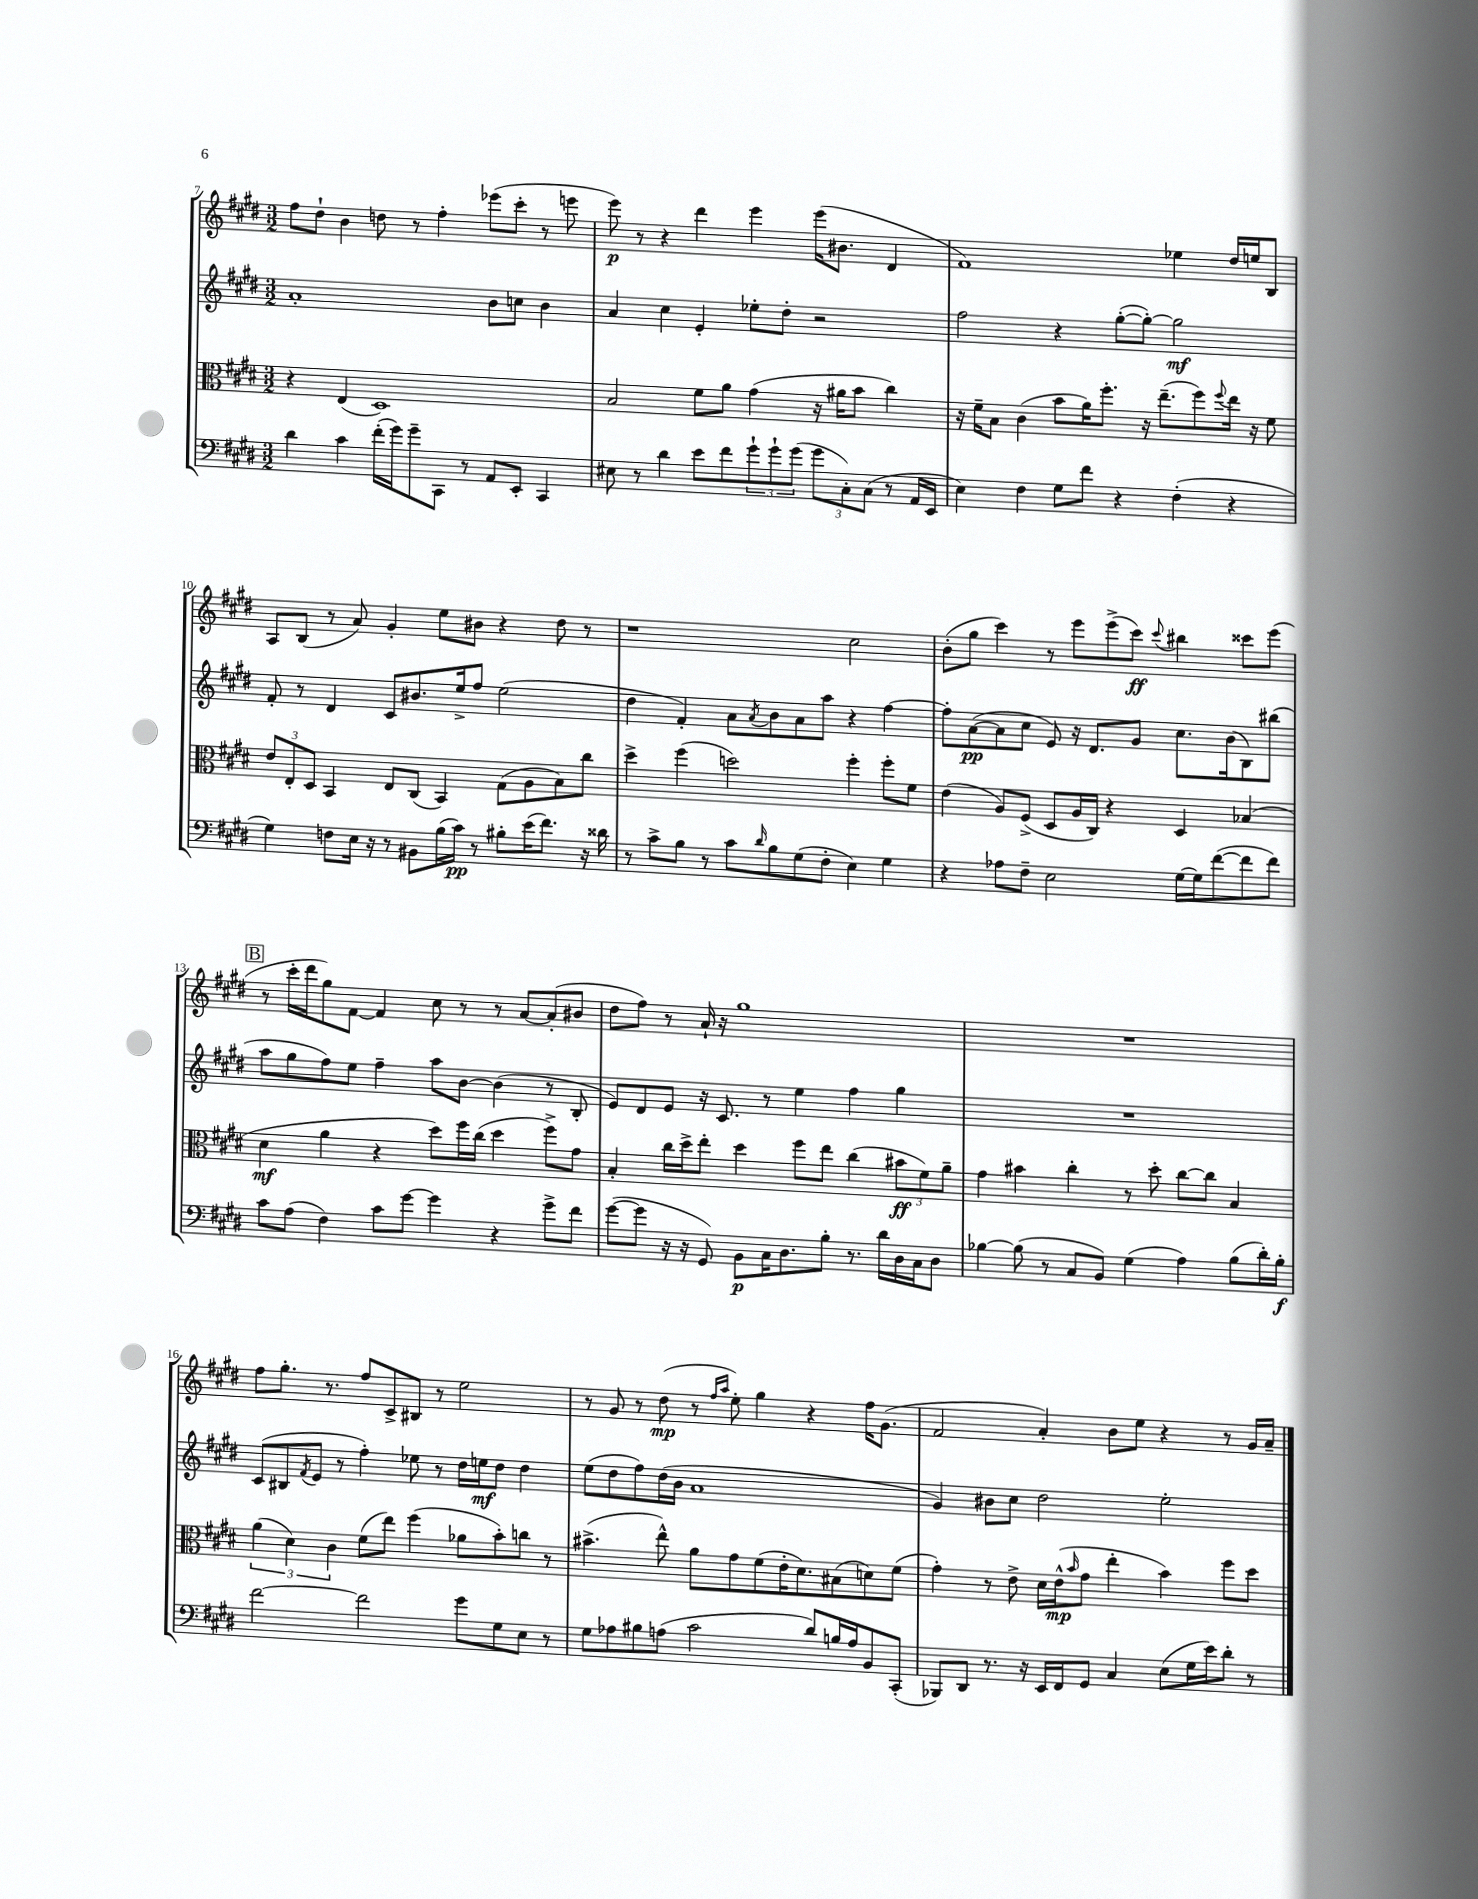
<<
\new StaffGroup <<
\new Staff = "s0" {
    \clef treble \key e \major \numericTimeSignature \time 3/2
    fis''8 dis''8-! b'4 d''8 r8 fis''4-. ees'''8( cis'''8-. r8 e'''8 |
    e'''8\p) r8 r4 dis'''4 e'''4 e'''16( bis'8. dis'4 |
    fis'1) ees''4 dis''16 e''16 b8 |
    a8 b8( r8 a'8) gis'4-. e''8 bis'8 r4 dis''8 r8 |
    r1 cis''2 |
    b'8-.( gis''8 cis'''4) r8 e'''8 e'''8->( cis'''8\ff) \appoggiatura { cis'''8 } bis''4 cisis'''8 e'''8( |
    \mark \markup { \box "B" } r8 cis'''16-. dis'''16 gis''8) fis'8~ fis'4 cis''8 r8 r8 a'8~ a'8-.( bis'8 |
    dis''8 fis''8) r8 a'16-! r16 gis''1 |
    R1. |
    fis''8 gis''8.-. r8. fis''8 cis'8-> bis8 r8 e''2 |
    r8 gis'8 r8 dis''8\mp( r8 \grace { fis''16 a''16 } e''8-.) gis''4 r4 fis''16 gis'8.( |
    fis'2 a'4-.) b'8 e''8 r4 r8 gis'16 a'16-- \bar "|." |
}
\new Staff = "s1" {
    \clef treble \key e \major \numericTimeSignature \time 3/2
    a'1-. b'8 c''8 b'4 |
    a'4 cis''4 e'4-. ees''8-. dis''8-. r2 |
    fis''2 r4 gis''8~-.( gis''8~-.) gis''2\mf |
    fis'8-. r8 dis'4 cis'8 bis'8. e''16-> fis''8 e''2( |
    dis''4 fis'4-.) a'8 \acciaccatura { a'8 } b'8 a'8 a''8 r4 fis''4~ |
    fis''8-. a'8~\pp( a'8 cis''8 e'8) r16 dis'8. gis'8 cis''8. b'16( b8) bis''8( |
    \mark \markup { \box "B" } a''8 gis''8 fis''8) e''8 fis''4-- a''8 b'8~ b'4( r8 b8-. |
    e'8) dis'8 e'8 r16 cis'8. r8 e''4 fis''4 gis''4 |
    R1. |
    cis'8( bis8 \acciaccatura { fis'8 } e'8 r8 fis''4-.) ees''8 r8 dis''16 e''16\mf dis''8 dis''4 |
    e''8( dis''8 fis''8) dis''16( b'16 a'1 |
    gis'4) bis'8 cis''8 dis''2 e''2-. \bar "|." |
}
\new Staff = "s2" {
    \clef alto \key e \major \numericTimeSignature \time 3/2
    r4 e4( dis1) |
    b2 fis'8 a'8 gis'4( r16 ais'16 b'8 cis''4) |
    r16 fis'16-- b8 cis'4( b'8 a'16) fis''8.-. r16 e''8.--( fis''8) \appoggiatura { fis''8 } e''16 r16 fis'8 |
    \tuplet 3/2 { e'8 e8-. dis8 } b,4 e8 cis8( b,4) gis8( a8 b8) cis''8 |
    dis''4-> fis''4( d''2) fis''4-. fis''8-. fis'8 |
    e'4( a8) fis8->( dis8 a16 cis16) r4 dis4 bes4( |
    \mark \markup { \box "B" } dis'4\mf a'4 r4 dis''8) fis''16 cis''16( dis''4 fis''8->) gis'8 |
    b4-. cis''16 dis''16-> e''8-. dis''4 fis''8 e''8 cis''4( \tuplet 3/2 { bis'8\ff fis'8) a'8-- } |
    gis'4 bis'4 cis''4-. r8 dis''8-. cis''8~ cis''8 b4 |
    \tuplet 3/2 { a'4( dis'4) cis'4 } fis'8( e''8) fis''4( aes'8 b'8-.) c''8 r8 |
    bis'4.->( e''8-^) a'8 gis'8 fis'8( e'16-. dis'8.) bis8( d'8) fis'8( |
    gis'4-.) r8 e'8-> dis'16 e'16-^\mp( \grace { b'16 } gis'8 e''4-. b'4) fis''8 dis''8 \bar "|." |
}
\new Staff = "s3" {
    \clef bass \key e \major \numericTimeSignature \time 3/2
    dis'4 cis'4 fis'16-.( gis'16) gis'8-- cis,8 r8 a,8 e,8-. cis,4 |
    eis8 r8 dis'4 e'8 fis'8 \tuplet 3/2 { gis'8-! gis'8-! gis'8( } \tuplet 3/2 { gis'8 cis8-.) cis8( } r8 a,16 e,16 |
    e4) fis4 gis8 fis'8 r4 fis4-.( r4 |
    gis4) f8 e16 r16 r8 bis,8 b16( cis'16\pp) r8 bis8-. e'16( fis'8.) r16 disis'16 |
    r8 cis'8-> b8 r8 cis'8 \grace { dis'16 } b8 gis8( fis8-. e4) gis4 |
    r4 aes8 fis8-- e2 gis16~ gis16 fis'8~( fis'8 fis'8) |
    \mark \markup { \box "B" } cis'8 a8( fis4) cis'8 gis'8~ gis'4 r4 gis'8-> fis'8 |
    gis'8~( gis'8 r16 r16 gis,8) b,8\p cis16 dis8. b8-. r8. dis'16 dis16 cis16 dis8 |
    bes4~ bes8( r8 cis8 b,8) gis4( a4) bes8( dis'16-.) bes16-.\f |
    fis'2~ fis'2 gis'8 gis8 e8 r8 |
    gis8 aes8 bis8 a8( cis'2 dis'8) b16 a16 b,8 cis,8-.( |
    bes,,8) dis,8 r8. r16 e,16 fis,16 gis,8 cis4 e8( gis16 e'16) dis'8-. r8 \bar "|." |
}
>>
>>
\layout { \context { \Score currentBarNumber = #7 } }
